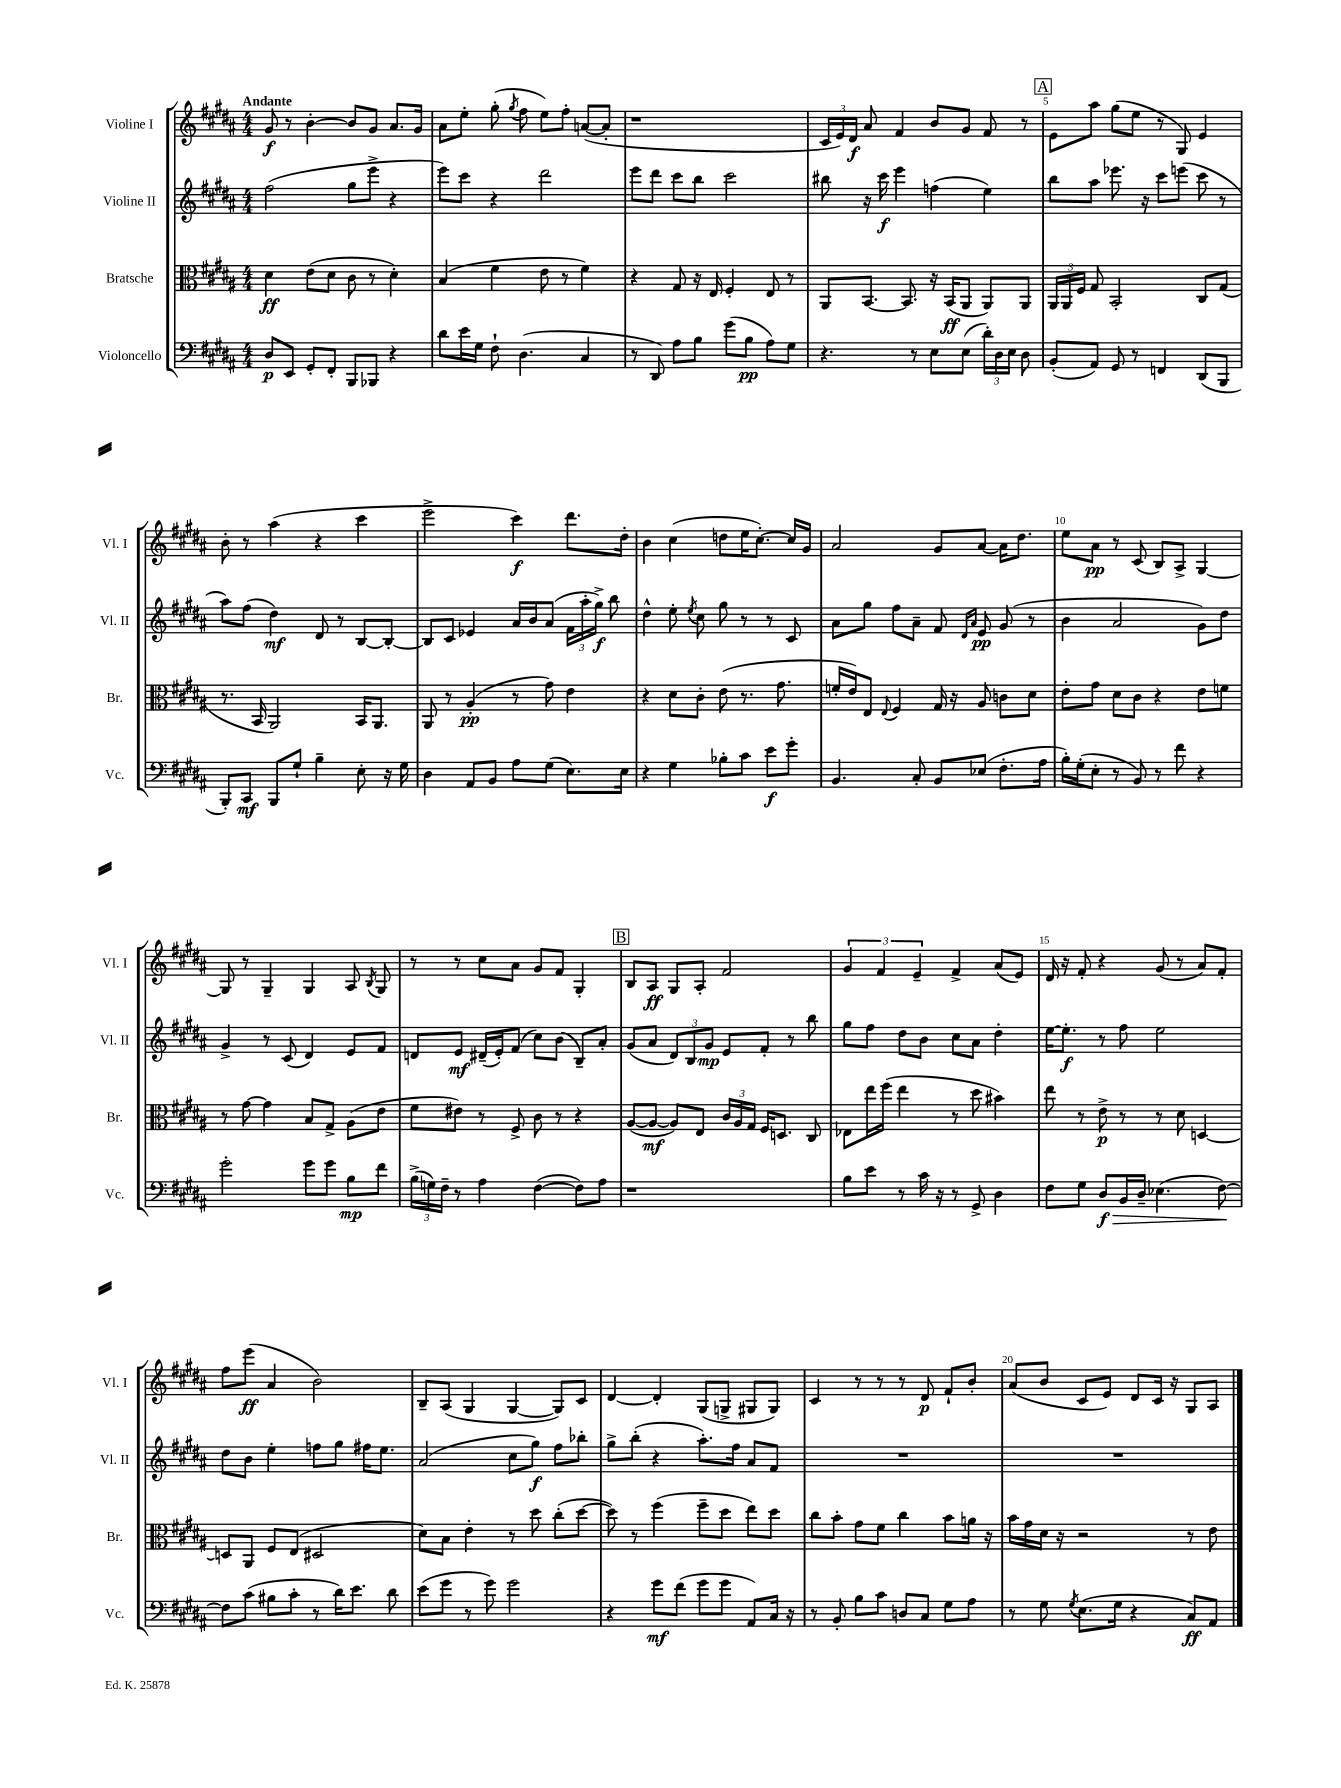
<<
\new StaffGroup <<
\new Staff = "s0" \with { instrumentName = "Violine I" shortInstrumentName = "Vl. I" } {
    \clef treble \key b \major \numericTimeSignature \time 4/4 \tempo "Andante"
    \autoBeamOff gis'8\f r8 b'4~-. b'8[ gis'8] ais'8.[ gis'16] |
    ais'8[ e''8]-. gis''8-.( \acciaccatura { gis''8 } fis''8 e''8[) fis''8]-. a'8[~( a'8]-. |
    r1 |
    \tuplet 3/2 { cis'16[ e'16) dis'16]\f } ais'8 fis'4 b'8[ gis'8] fis'8 r8 |
    \mark \markup { \box "A" } e'8[ ais''8] gis''8[( e''8] r8 gis8) e'4 |
    b'8-. r8 ais''4( r4 cis'''4 |
    e'''2-> cis'''4\f) dis'''8.[ dis''16]-. |
    b'4 cis''4( d''8[ e''16 cis''8.]~-.) cis''16[ gis'16] |
    ais'2 gis'8[ ais'8]~ ais'16[ dis''8.] |
    e''8[ ais'8]\pp r8 cis'8( b8[) ais8]-> gis4~ |
    gis8 r8 gis4-- gis4 ais8 \acciaccatura { b8 } gis8 |
    r8 r8 cis''8[ ais'8] gis'8[ fis'8] gis4-. |
    \mark \markup { \box "B" } b8[ ais8]\ff gis8[ ais8]-. fis'2 |
    \tuplet 3/2 { gis'4 fis'4 e'4-- } fis'4-> ais'8[( e'8]) |
    dis'16 r16 fis'8-. r4 gis'8( r8 ais'8[) fis'8]-. |
    fis''8[ e'''8]\ff( ais'4 b'2) |
    b8[-- ais8]( gis4 gis4~ gis8[) cis'8] |
    dis'4~ dis'4-. gis8[( g8]-> gis8[ gis8]) |
    cis'4 r8 r8 r8 dis'8\p fis'8[-! b'8]-. |
    ais'8[( b'8] cis'8[ e'8]) dis'8[ cis'16] r16 gis8[ ais8] \bar "|." |
}
\new Staff = "s1" \with { instrumentName = "Violine II" shortInstrumentName = "Vl. II" } {
    \clef treble \key b \major \numericTimeSignature \time 4/4
    \autoBeamOff fis''2( gis''8[ e'''8]-> r4 |
    e'''8[) cis'''8] r4 dis'''2 |
    e'''8[ dis'''8] cis'''8[ b''8] cis'''2 |
    bis''8 r16 cis'''16\f e'''4 f''4( e''4) |
    \mark \markup { \box "A" } b''8[ ais''8] ees'''8. r16 cis'''8[ e'''8]( cis'''8 r8 |
    ais''8[) fis''8]( dis''4\mf) dis'8 r8 b8[~ b8]~-. |
    b8[ cis'8] ees'4 ais'16[ b'16 ais'8]( \tuplet 3/2 { fis'16[ ais''16-. gis''16]->\f) } b''8 |
    dis''4-^ e''8-. \acciaccatura { e''8 } cis''8 gis''8 r8 r8 cis'8 |
    ais'8[ gis''8] fis''8[ ais'8]-- fis'8 \grace { dis'16[ ais'16] } e'8\pp gis'8( r8 |
    b'4 ais'2 gis'8[) dis''8] |
    gis'4-> r8 cis'8( dis'4) e'8[ fis'8] |
    d'8[ e'8]\mf dis'16[--( e'16-.) fis'8]( cis''8[) b'8]( b8[--) ais'8]-. |
    \mark \markup { \box "B" } gis'8[( ais'8] \tuplet 3/2 { dis'8[) b8 gis'8]\mp } e'8[ fis'8]-. r8 b''8 |
    gis''8[ fis''8] dis''8[ b'8] cis''8[ ais'8] dis''4-. |
    e''16[~ e''8.]-.\f r8 fis''8 e''2 |
    dis''8[ b'8] e''4-. f''8[ gis''8] fis''16[ e''8.] |
    ais'2( cis''8[ gis''8]\f) fis''8[ bes''8]-. |
    gis''8[-> b''8]-.( r4 ais''8.[-.) fis''16] ais'8[ fis'8] |
    R1 |
    R1 \bar "|." |
}
\new Staff = "s2" \with { instrumentName = "Bratsche" shortInstrumentName = "Br." } {
    \clef alto \key b \major \numericTimeSignature \time 4/4
    \autoBeamOff dis'4\ff e'8[( dis'8] cis'8 r8 dis'4-.) |
    b4( fis'4 e'8 r8 fis'4) |
    r4 gis8 r16 e16 fis4-. e8 r8 |
    ais,8[ b,8.]~ b,8. r16 b,16[\ff( ais,8] ais,8[) ais,8] |
    \mark \markup { \box "A" } \tuplet 3/2 { ais,16[ ais,16 fis16] } gis8 b,2-. cis8[ gis8]( |
    r8. b,16 ais,2) b,16[ ais,8.] |
    ais,8 r8 ais4-.\pp( r8 gis'8) e'4 |
    r4 dis'8[ cis'8]-. e'8( r8. gis'8. |
    f'16[-. e'16) e8] \appoggiatura { e8 } fis4 gis16 r16 ais8 c'8[ dis'8] |
    e'8[-. gis'8] dis'8[ cis'8] r4 e'8[ f'8] |
    r8 gis'8~ gis'4 b8[ gis8]-> ais8[( e'8] |
    fis'8[ eis'8]) r8 fis8-> cis'8 r8 r4 |
    \mark \markup { \box "B" } ais8[~( ais8]~\mf ais8[) e8] \tuplet 3/2 { cis'16[ ais16 gis16] } fis16[ d8.] cis8 |
    ees8[ e''16 fis''16]( e''4 r8 dis''8 bis'4) |
    e''8 r8 e'8->\p r8 r8 dis'8 d4~ |
    d8[ ais,8] fis8[ e8]( dis2 |
    dis'8[) b8] e'4-. r8 dis''8 cis''8[-.( dis''8]~ |
    dis''8) r8 fis''4( fis''8[-- dis''8] e''8[) dis''8] |
    cis''8[ b'8]-. gis'8[ fis'8] cis''4 b'8[ a'16] r16 |
    b'16[ gis'16 dis'16] r16 r2 r8 e'8 \bar "|." |
}
\new Staff = "s3" \with { instrumentName = "Violoncello" shortInstrumentName = "Vc." } {
    \clef bass \key b \major \numericTimeSignature \time 4/4
    \autoBeamOff dis8[\p e,8] gis,8[-. fis,8]-. b,,8[ bes,,8] r4 |
    dis'8[ e'16 gis16] fis8-! dis4.( cis4 |
    r8 dis,8) ais8[ b8] gis'8[( b8]\pp ais8[) gis8] |
    r4. r8 e8[ e8]( \tuplet 3/2 { dis'16[-.) dis16 e16] } dis8 |
    \mark \markup { \box "A" } b,8[-.( ais,8]) gis,8 r8 f,4 dis,8[( b,,8] |
    b,,8[-.) cis,8]\mf b,,8[ gis8]-! b4-- e8-. r16 gis16 |
    dis4 ais,8[ b,8] ais8[ gis8]( e8.[) e16] |
    r4 gis4 bes8[-. cis'8] e'8[\f gis'8]-. |
    b,4. cis8-. b,8[ ees8]( fis8.[-. ais16] |
    b16[-.) gis16-.( e8]-. r8 b,8) r8 fis'8 r4 |
    gis'2-. gis'8[ gis'8] b8[\mp fis'8] |
    \tuplet 3/2 { b16[->( g16) fis16]-- } r8 ais4 fis4~( fis8[) ais8] |
    \mark \markup { \box "B" } r1 |
    b8[ e'8] r8 cis'16 r16 r8 gis,8-> dis4 |
    fis8[ gis8] dis8[\f\> b,16 dis16]-- ees4.( fis8~\!) |
    fis8[ cis'8]( bis8[ cis'8]-. r8 dis'16[) e'8.] dis'8 |
    e'8[( gis'8] r8 gis'8) gis'2 |
    r4 gis'8[\mf fis'8]( gis'8[ gis'8] ais,8[) cis16] r16 |
    r8 b,8-. b8[ cis'8] d8[ cis8] gis8[ ais8] |
    r8 gis8 \acciaccatura { gis8 } e8.[( gis16] r4 cis8[\ff) ais,8] \bar "|." |
}
>>
>>
\layout { \context { \Score \override BarNumber.break-visibility = ##(#f #t #t) barNumberVisibility = #(every-nth-bar-number-visible 5) } }
